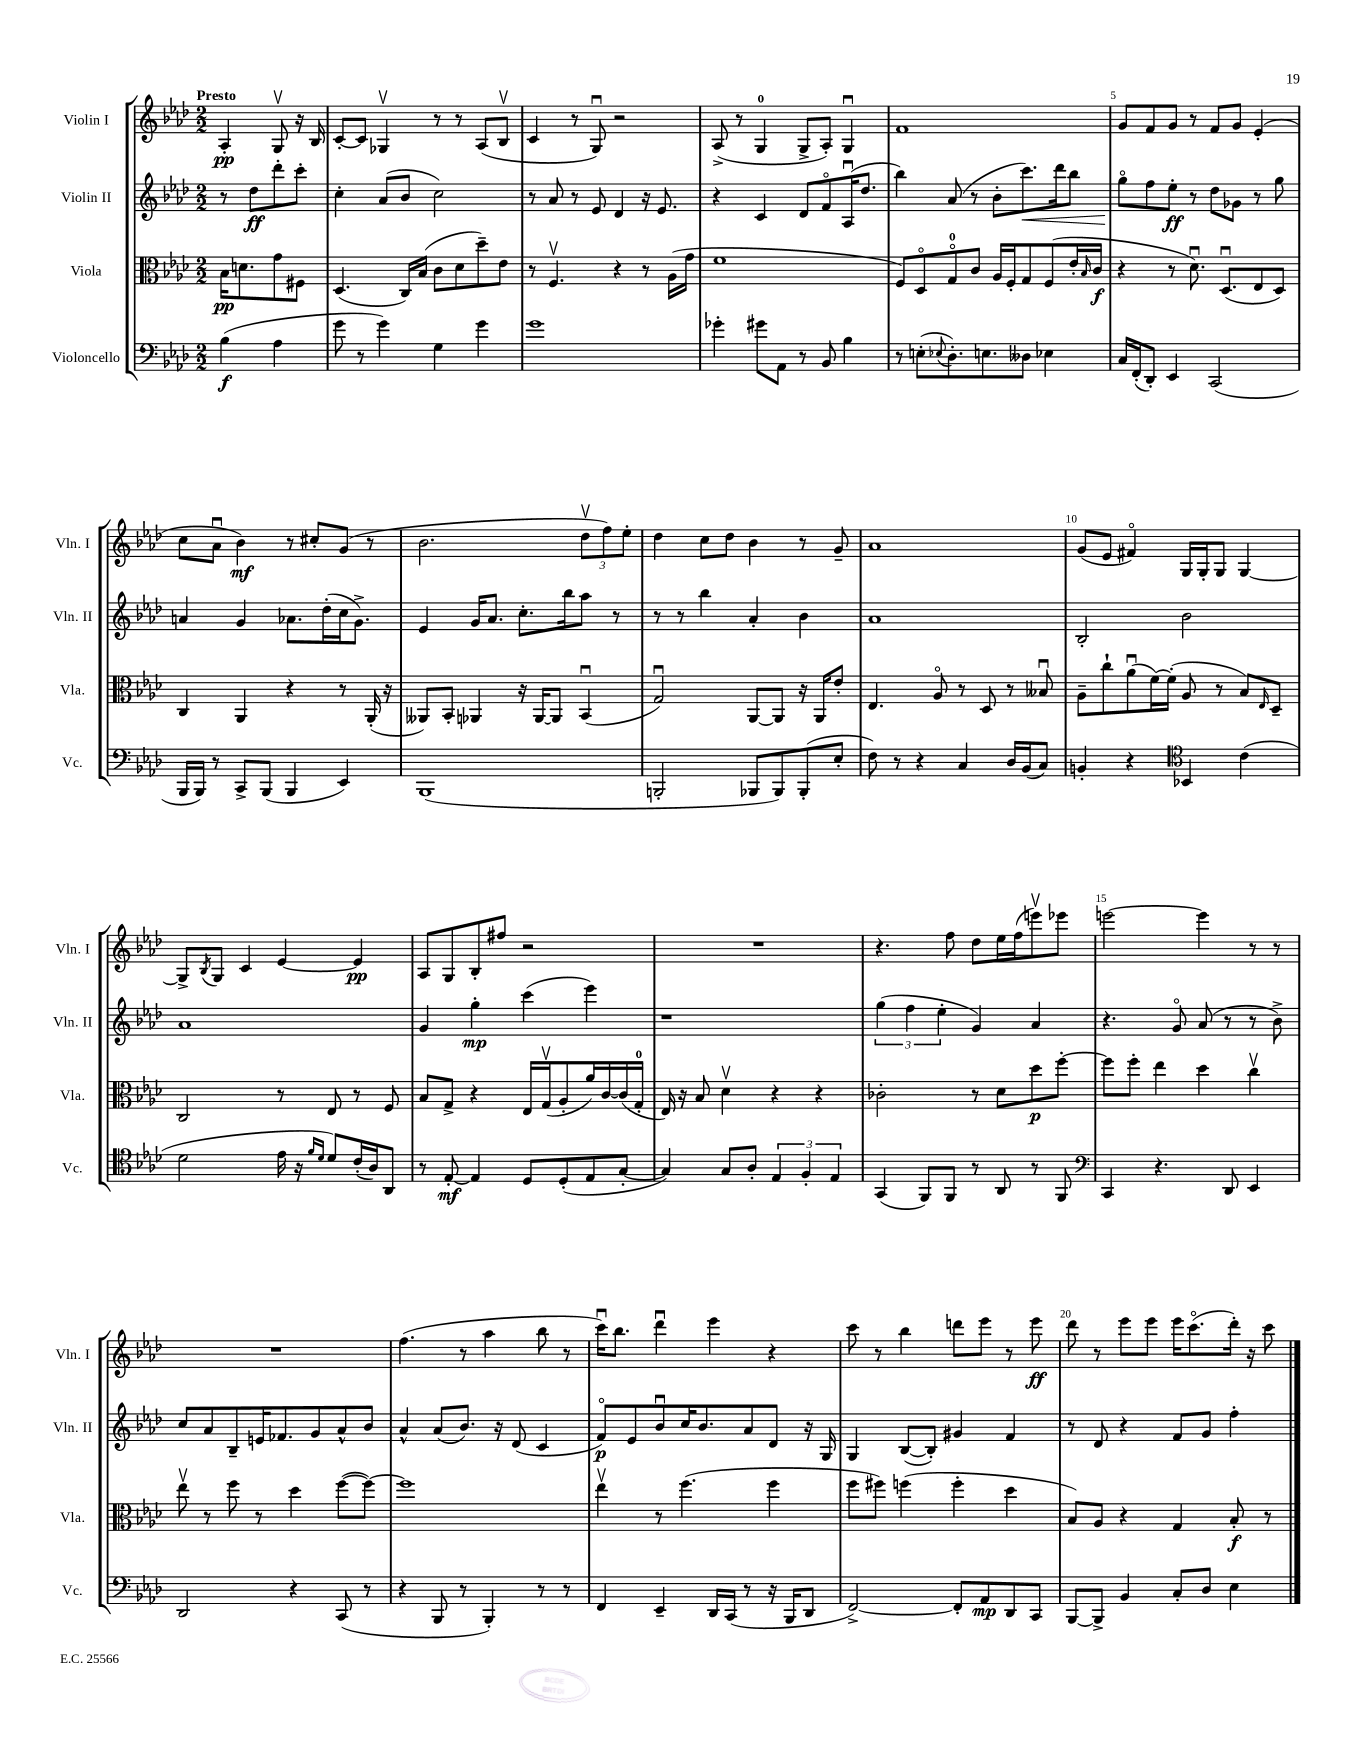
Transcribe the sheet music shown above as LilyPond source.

<<
\new StaffGroup <<
\new Staff = "s0" \with { instrumentName = "Violin I" shortInstrumentName = "Vln. I" } {
    \clef treble \key aes \major \numericTimeSignature \time 2/2 \partial 2 \tempo "Presto"
    aes4-.\pp g8\upbow r16 bes16 |
    c'8~-. c'8 ges4\upbow r8 r8 aes8( bes8\upbow |
    c'4 r8 g8\downbow) r2 |
    aes8->( r8 g4-0 g8-> aes8-.) g4\downbow |
    f'1 |
    g'8 f'8 g'8 r8 f'8 g'8 ees'4-.( |
    c''8 aes'8\downbow bes'4\mf) r8 cis''8-. g'8( r8 |
    bes'2. \tuplet 3/2 { des''8\upbow f''8) ees''8-. } |
    des''4 c''8 des''8 bes'4 r8 g'8-- |
    aes'1 |
    g'8( ees'8 fis'4\flageolet) g16 g16-. g8 g4~ |
    g8-> \acciaccatura { bes8 } g8 c'4 ees'4~ ees'4\pp |
    aes8 g8 bes8-. fis''8 r2 |
    R1 |
    r4. f''8 des''8 ees''16 f''16( e'''8\upbow) ees'''8 |
    e'''2~ e'''4 r8 r8 |
    R1 |
    f''4.( r8 aes''4 bes''8 r8 |
    c'''16\downbow) bes''8. des'''4\downbow ees'''4 r4 |
    c'''8 r8 bes''4 d'''8 ees'''8 r8 ees'''8\ff |
    des'''8 r8 ees'''8 ees'''8 ees'''16 c'''8.\flageolet( des'''16-.) r16 c'''8 \bar "|." |
}
\new Staff = "s1" \with { instrumentName = "Violin II" shortInstrumentName = "Vln. II" } {
    \clef treble \key aes \major \numericTimeSignature \time 2/2 \partial 2
    r8 des''8\ff des'''8-. c'''8-. |
    c''4-. aes'8( bes'8 c''2) |
    r8 aes'8 r8 ees'8 des'4 r16 ees'8. |
    r4 c'4 des'8 f'8\flageolet aes16\downbow( des''8. |
    bes''4) aes'8( r8 bes'8-. c'''8.\<) des'''16 bes''8 |
    g''8\flageolet\! f''8 ees''8-.\ff r8 des''8 ges'8 r8 g''8 |
    a'4 g'4 aes'8. des''16-.( c''16 g'8.->) |
    ees'4 g'16 aes'8. c''8.-. bes''16 aes''8 r8 |
    r8 r8 bes''4 aes'4-. bes'4 |
    aes'1 |
    bes2-. bes'2 |
    aes'1 |
    g'4 g''4-.\mp c'''4( ees'''4) |
    r1 |
    \tuplet 3/2 { g''4( f''4 ees''4-. } g'4) aes'4 |
    r4. g'8\flageolet aes'8( r8 r8 bes'8->) |
    c''8 aes'8 bes8-- e'16 fes'8. g'8 aes'8-^ bes'8 |
    aes'4-^ aes'8( bes'8.) r16 des'8( c'4 |
    f'8\flageolet\p) ees'8 bes'8\downbow c''16 bes'8. aes'8 des'8 r16 g16 |
    g4 bes8~( bes8-.) gis'4 f'4 |
    r8 des'8 r4 f'8 g'8 f''4-. \bar "|." |
}
\new Staff = "s2" \with { instrumentName = "Viola" shortInstrumentName = "Vla." } {
    \clef alto \key aes \major \numericTimeSignature \time 2/2 \partial 2
    bes16\pp d'8. g'8 fis8 |
    des4.( c16) bes16( c'8 des'8 des''8--) ees'8 |
    r8 f4.\upbow r4 r8 aes16( g'16 |
    f'1 |
    f8) des8\flageolet g8-0\flageolet c'8 aes16 f16-. g8 f8( ees'16-. \grace { bes16 } c'16\f |
    r4 r8 des'8.\downbow) des8.\downbow( ees8 des8) |
    c4 aes,4 r4 r8 aes,16-.( r16 |
    aeses,8) bes,8-. aes,4 r16 aes,16~ aes,8 bes,4\downbow( |
    g2\downbow) aes,8~ aes,8 r16 aes,16 ees'8-. |
    ees4. aes8\flageolet r8 des8 r8 beses8\downbow |
    aes8-- c''8-! aes'8\downbow( f'16~) f'16-.( aes8 r8 bes8) \grace { ees16 } des8-- |
    c2 r8 ees8 r8 f8 |
    bes8 g8-> r4 ees16 g16\upbow( aes8-. aes'16) c'16~ c'16( g16-0-. |
    ees16) r16 bes8 des'4\upbow r4 r4 |
    ces'2-. r8 des'8 des''8\p f''8~-. |
    f''8 f''8-. ees''4 des''4 c''4\upbow |
    ees''8\upbow r8 f''8 r8 des''4 f''8~( f''8~) |
    f''1 |
    ees''4\upbow r8 f''4.( f''4 |
    f''8 fis''8) f''4( f''4-. des''4 |
    bes8) aes8 r4 g4 bes8-.\f r8 \bar "|." |
}
\new Staff = "s3" \with { instrumentName = "Violoncello" shortInstrumentName = "Vc." } {
    \clef bass \key aes \major \numericTimeSignature \time 2/2 \partial 2
    bes4\f( aes4 |
    g'8 r8 g'4) g4 g'4 |
    g'1 |
    ges'4-. gis'8 aes,8 r8 bes,8 bes4 |
    r8 e8-.( \appoggiatura { ees8 } des8.-.) e8. deses8 ees4 |
    c16 f,16-.( des,8-.) ees,4 c,2( |
    bes,,16 bes,,16) r8 c,8-> bes,,8( bes,,4 ees,4) |
    bes,,1( |
    b,,2-. bes,,8 bes,,8) bes,,8-.( ees8-. |
    f8) r8 r4 c4 des16 bes,16( c8) |
    b,4-. r4 \clef tenor bes,4 c'4( |
    des'2 ees'16 r16 \grace { f'16 des'16 } des'8) c'16-.( aes16) aes,8 |
    r8 ees8~-.\mf ees4 des8 des8-.( ees8 g8~-. |
    g4) g8 aes8-. \tuplet 3/2 { ees4 f4-. ees4 } |
    g,4( f,8) f,8 r8 aes,8 r8 f,8 |
    \clef bass c,4 r4. des,8 ees,4 |
    des,2 r4 c,8( r8 |
    r4 bes,,8 r8 bes,,4-.) r8 r8 |
    f,4 ees,4-- des,16 c,16( r8 r16 bes,,16 des,8 |
    f,2~->) f,8-. aes,8\mp des,8 c,8 |
    bes,,8~ bes,,8-> bes,4 c8-. des8 ees4 \bar "|." |
}
>>
>>
\layout { \context { \Score \override BarNumber.break-visibility = ##(#f #t #t) barNumberVisibility = #(every-nth-bar-number-visible 5) } }
